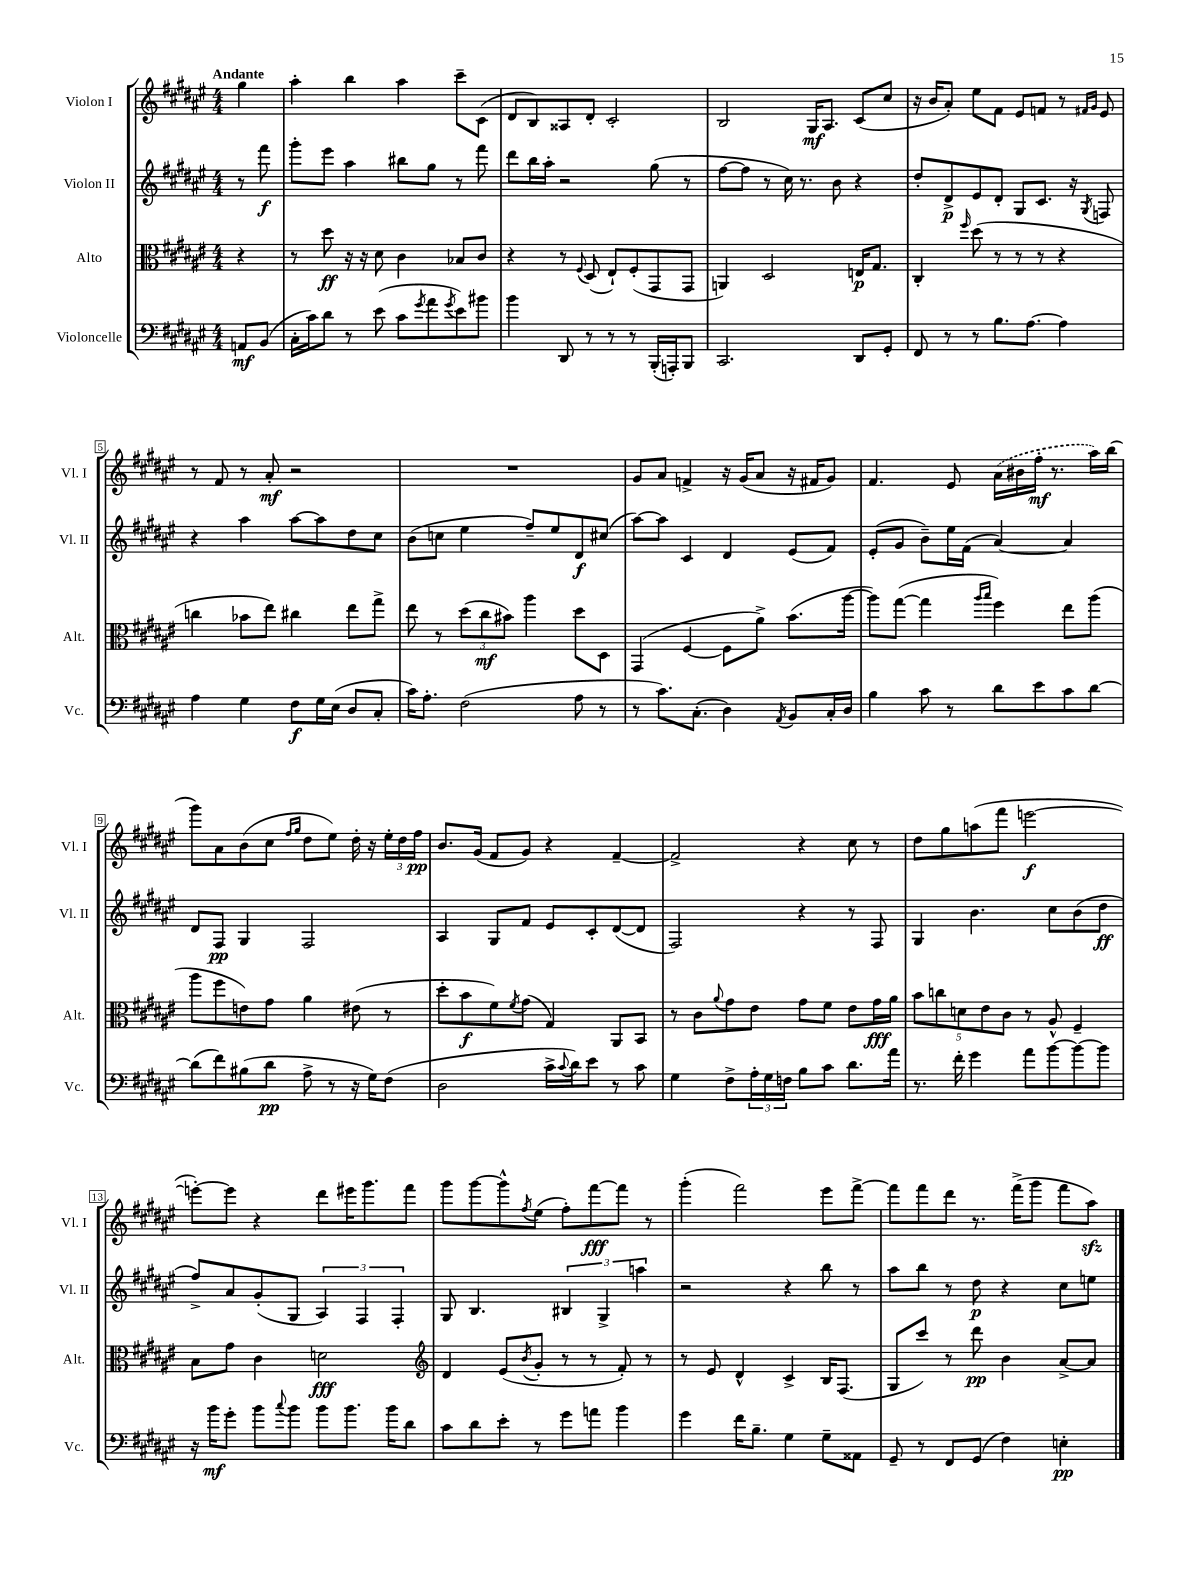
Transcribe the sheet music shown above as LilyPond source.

<<
\new StaffGroup <<
\new Staff = "s0" \with { instrumentName = "Violon I" shortInstrumentName = "Vl. I" } {
    \clef treble \key fis \major \numericTimeSignature \time 4/4 \partial 4 \tempo "Andante"
    gis''4 |
    ais''4-. b''4 ais''4 cis'''8-- cis'8( |
    dis'8 b8) aisis8 dis'8-. cis'2-. |
    b2 gis16\mf ais8. cis'8( cis''8 |
    r16 b'16 ais'8-.) eis''8 fis'8 eis'8 f'8 r8 \grace { fis'16 gis'16 } eis'8 |
    r8 fis'8 r8 ais'8-.\mf r2 |
    R1 |
    gis'8 ais'8 f'4-> r16 gis'16( ais'8 r16 fis'16 gis'8) |
    fis'4. eis'8 \once \slurDashed ais'16( bis'16 fis''16-.\mf r8. ais''16) b''16( |
    gis'''8) ais'8 b'8( cis''8 \grace { fis''16 gis''16 } dis''8 eis''8) dis''16-. r16 \tuplet 3/2 { eis''16-. dis''16 fis''16\pp } |
    b'8. gis'16( fis'8 gis'8) r4 fis'4~-- |
    fis'2-> r4 cis''8 r8 |
    dis''8 gis''8 a''8( fis'''8 e'''2~\f |
    e'''8~-.) e'''8 r4 dis'''8 eis'''16 gis'''8. fis'''8 |
    gis'''8 gis'''8~ gis'''8-^ \acciaccatura { fis''8 } eis''8( fis''8-.) fis'''8~\fff fis'''8 r8 |
    gis'''4-.( fis'''2) eis'''8 fis'''8~-> |
    fis'''8 fis'''8 dis'''8 r8. fis'''16->( gis'''8 fis'''8 ais''8\sfz) \bar "|." |
}
\new Staff = "s1" \with { instrumentName = "Violon II" shortInstrumentName = "Vl. II" } {
    \clef treble \key fis \major \numericTimeSignature \time 4/4 \partial 4
    r8 fis'''8\f |
    gis'''8-. eis'''8 ais''4 bis''8 gis''8 r8 fis'''8 |
    dis'''8 b''16 ais''16-. r2 gis''8( r8 |
    fis''8~ fis''8 r8 cis''16) r8. b'8 r4 |
    dis''8-. dis'8->\p eis'8 dis'8-. gis8 cis'8. r16 \acciaccatura { gis8 } f8 |
    r4 ais''4 ais''8~ ais''8 dis''8 cis''8 |
    b'8( c''8 eis''4 fis''8--) eis''8 dis'8\f cis''8( |
    ais''8~) ais''8 cis'4 dis'4 eis'8( fis'8) |
    eis'8-.( gis'8 b'8--) eis''16 fis'16( ais'4~) ais'4 |
    dis'8 fis8\pp gis4 fis2 |
    ais4 gis8 fis'8 eis'8 cis'8-. dis'8~( dis'8 |
    fis2) r4 r8 fis8 |
    gis4 b'4. cis''8 b'8( dis''8\ff |
    fis''8->) ais'8 gis'8-.( gis8 \tuplet 3/2 { ais4) fis4 fis4-. } |
    gis8 b4. \tuplet 3/2 { bis4 gis4-> a''4 } |
    r2 r4 b''8 r8 |
    ais''8 b''8 r8 dis''8\p r4 cis''8 e''8 \bar "|." |
}
\new Staff = "s2" \with { instrumentName = "Alto" shortInstrumentName = "Alt." } {
    \clef alto \key fis \major \numericTimeSignature \time 4/4 \partial 4
    r4 |
    r8 dis''8\ff r16 r16 dis'8 cis'4 bes8 cis'8 |
    r4 r8 \appoggiatura { fis8 } dis8( eis8-!) fis8-.( gis,8 gis,8 |
    a,4) dis2 e16\p gis8. |
    cis4-. \grace { fis''16 } dis''8( r8 r8 r8 r4 |
    c''4 bes'8 eis''8) cis''4 eis''8 gis''8-> |
    eis''8 r8 \tuplet 3/2 { dis''8( cis''8\mf bis'8) } ais''4 dis''8 dis8 |
    gis,4( fis4~ fis8 ais'8->) b'8.( ais''16~ |
    ais''8) gis''8~( gis''4 \grace { ais''16 b''16 } fis''4) eis''8 ais''8( |
    ais''8 fis''8 e'8) gis'8 ais'4 eis'8( r8 |
    dis''8-. b'8\f fis'8) \acciaccatura { fis'8 } gis'8( gis4) ais,8 b,8 |
    r8 cis'8 \appoggiatura { ais'8 } gis'8 eis'8 gis'8 fis'8 eis'8 gis'16\fff ais'16 |
    \tuplet 5/4 { b'8 c''8 d'8 eis'8 cis'8 } r8 ais8-^ fis4-- |
    b8 gis'8 cis'4 d'2\fff |
    \clef treble dis'4 eis'8( \acciaccatura { b'8 } gis'8-. r8 r8 fis'8-.) r8 |
    r8 eis'8 dis'4-^ cis'4-> b16 fis8.( |
    gis8 cis'''8) r8 dis'''8\pp b'4 ais'8~-> ais'8 \bar "|." |
}
\new Staff = "s3" \with { instrumentName = "Violoncelle" shortInstrumentName = "Vc." } {
    \clef bass \key fis \major \numericTimeSignature \time 4/4 \partial 4
    a,8\mf b,8( |
    cis16-. cis'16) dis'8 r8 eis'8( cis'8 \acciaccatura { gis'8 } ais'8 \acciaccatura { gis'8 } eis'8) bis'8 |
    b'4 dis,8 r8 r8 r8 b,,16-.( a,,16-.) b,,8 |
    cis,2. dis,8 gis,8-. |
    fis,8 r8 r8 b8. ais8.~ ais4 |
    ais4 gis4 fis8\f gis16 eis16( dis8 cis8-. |
    cis'16) ais8.-. fis2( ais8 r8 |
    r8 cis'8.) cis8.-.( dis4) \acciaccatura { ais,8 } b,8 cis16-. dis16 |
    b4 cis'8 r8 dis'8 eis'8 cis'8 dis'8~ |
    dis'8( fis'8) bis8( dis'8\pp ais8-> r8 r16 gis16) fis8( |
    dis2 cis'16-> \appoggiatura { cis'8 } dis'16) eis'8 r8 cis'8 |
    gis4 fis8-> \tuplet 3/2 { ais16-. gis16 f16 } b8 cis'8 dis'8. ais'16 |
    r8. fis'16-. gis'4 ais'8 b'8~ b'8~ b'8 |
    r16 b'16\mf gis'8-. b'8 \appoggiatura { cis''8 } b'8 b'8 b'8. b'16 dis'8 |
    cis'8 dis'8 eis'8-. r8 gis'8 a'8 b'4 |
    gis'4 fis'16 b8.-- gis4 gis8-- aisis,8 |
    gis,8-- r8 fis,8 gis,8( fis4) e4-.\pp \bar "|." |
}
>>
>>
\layout { \context { \Score \override BarNumber.stencil = #(make-stencil-boxer 0.1 0.3 ly:text-interface::print) } }
